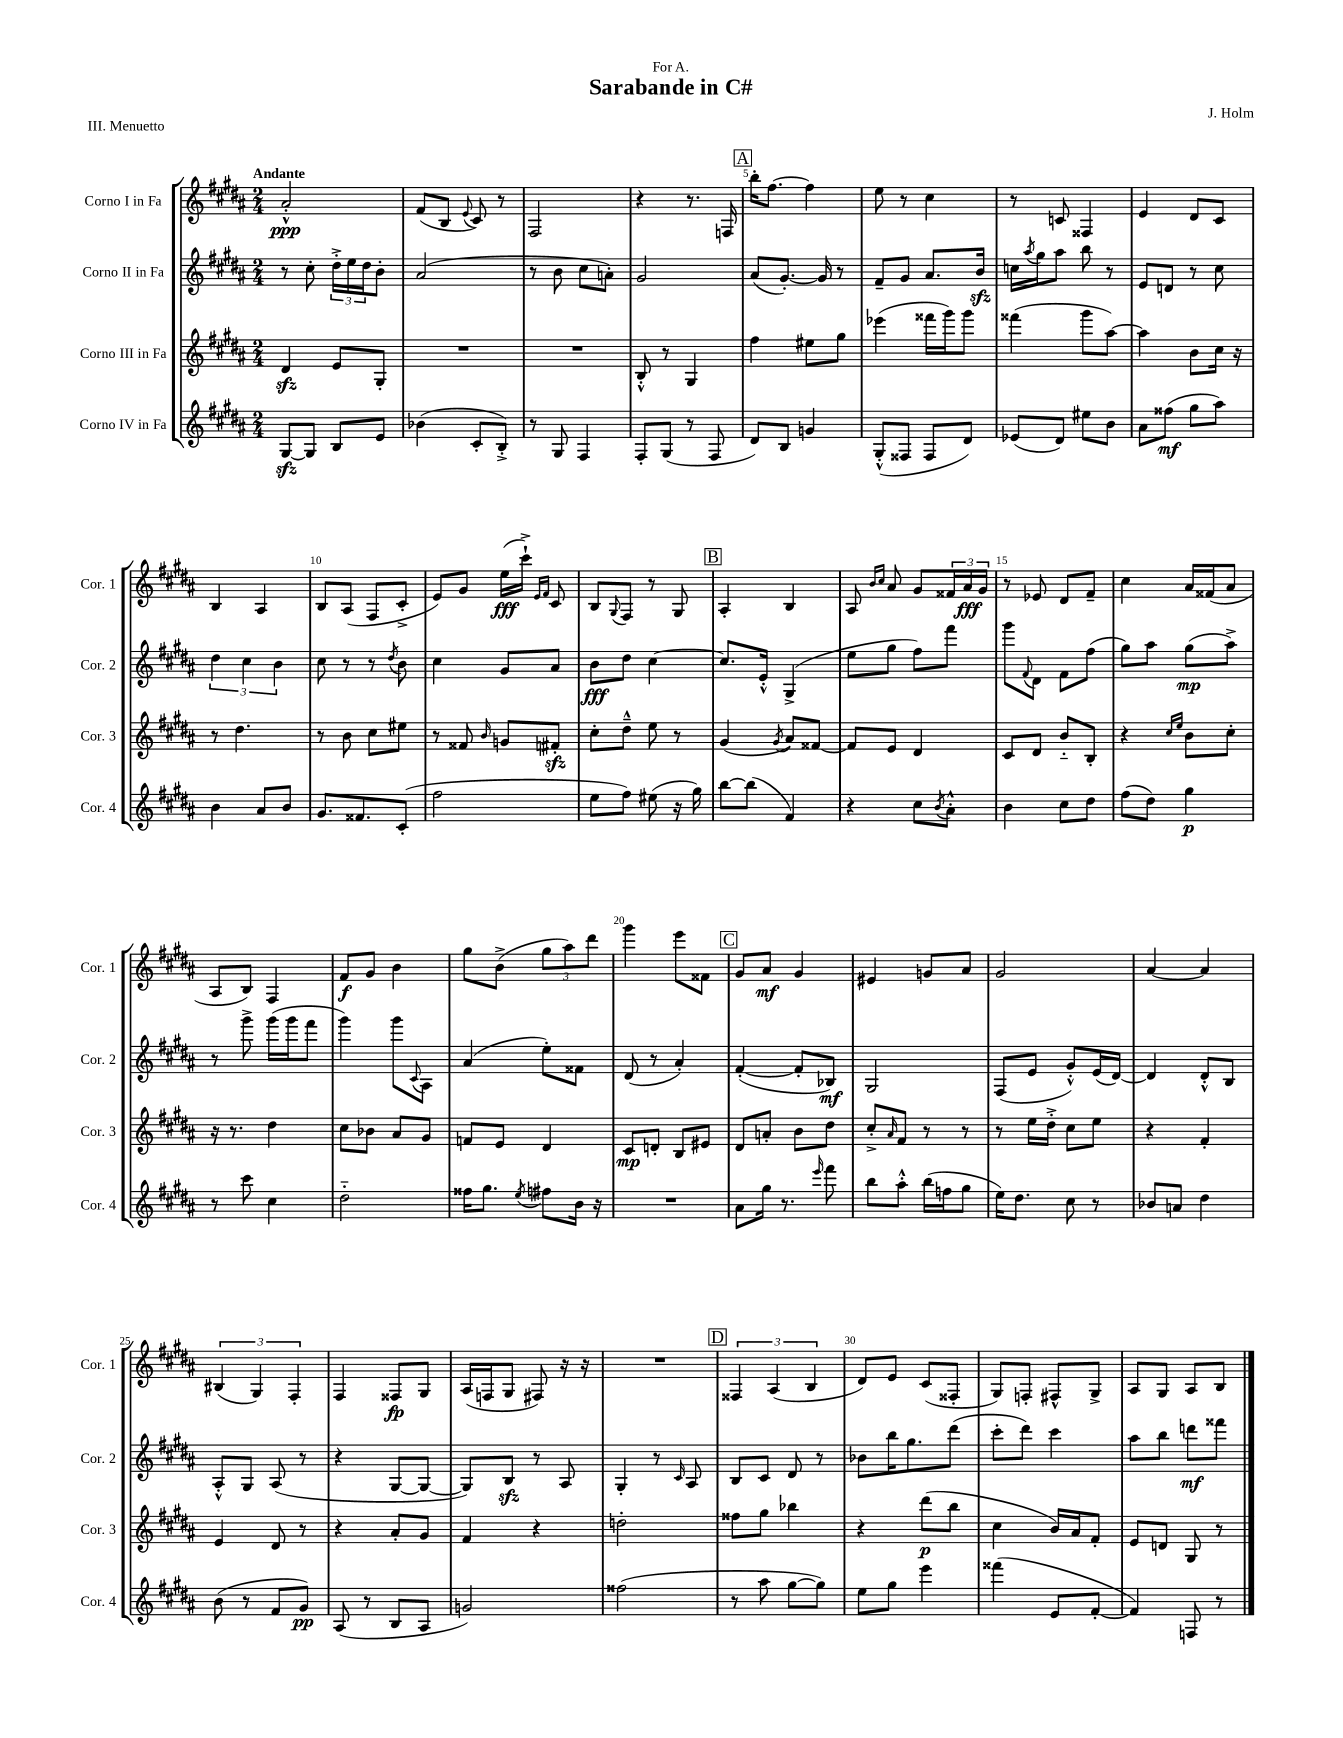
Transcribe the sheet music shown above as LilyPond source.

\header { title = "Sarabande in C#" composer = "J. Holm" dedication = "For A." piece = "III. Menuetto" }
<<
\new StaffGroup <<
\new Staff = "s0" \with { instrumentName = "Corno I in Fa" shortInstrumentName = "Cor. 1" } {
    \clef treble \key b \major \numericTimeSignature \time 2/4 \tempo "Andante"
    ais'2-.-^\ppp |
    fis'8( b8 \appoggiatura { e'8 } cis'8) r8 |
    fis2 |
    r4 r8. f16 |
    \mark \markup { \box "A" } b''16-. fis''8.~ fis''4 |
    e''8 r8 cis''4 |
    r8 c'8 fisis4 |
    e'4 dis'8 cis'8 |
    b4 ais4 |
    b8 ais8( fis8 cis'8-.-> |
    e'8) gis'8 e''16\fff( cis'''16-!->) \grace { e'16 fis'16 } cis'8 |
    b8 \appoggiatura { gis8 } fis8 r8 gis8 |
    \mark \markup { \box "B" } ais4-. b4 |
    ais8 \grace { b'16 cis''16 } ais'8 gis'8 \tuplet 3/2 { fisis'16 ais'16\fff gis'16 } |
    r8 ees'8 dis'8 fis'8-- |
    cis''4 ais'16 fisis'16( ais'8 |
    ais8 b8) fis4 |
    fis'8\f gis'8 b'4 |
    gis''8 b'8->( \tuplet 3/2 { gis''8 ais''8) dis'''8 } |
    gis'''4 e'''8 fisis'8 |
    \mark \markup { \box "C" } gis'8 ais'8\mf gis'4 |
    eis'4 g'8 ais'8 |
    gis'2 |
    ais'4~ ais'4 |
    \tuplet 3/2 { bis4( gis4) fis4-. } |
    fis4 fisis8\fp gis8 |
    ais16( f16 gis8 fis8) r16 r16 |
    R2 |
    \mark \markup { \box "D" } \tuplet 3/2 { fisis4 ais4( b4 } |
    dis'8) e'8 cis'8( fisis8-. |
    gis8) f8-. fis8-^ gis8-> |
    ais8 gis8 ais8 b8 \bar "|." |
}
\new Staff = "s1" \with { instrumentName = "Corno II in Fa" shortInstrumentName = "Cor. 2" } {
    \clef treble \key b \major \numericTimeSignature \time 2/4
    r8 cis''8-. \tuplet 3/2 { dis''16-.-> e''16 dis''16 } b'8-. |
    ais'2( |
    r8 b'8 cis''8 a'8-.) |
    gis'2 |
    \mark \markup { \box "A" } ais'8( gis'8.~-.) gis'16 r8 |
    fis'8-- gis'8 ais'8. b'16\sfz |
    c''16 \acciaccatura { ais''8 } gis''16 ais''8 b''8 r8 |
    e'8 d'8 r8 cis''8 |
    \tuplet 3/2 { dis''4 cis''4 b'4 } |
    cis''8 r8 r8 \acciaccatura { dis''8 } b'8 |
    cis''4 gis'8 ais'8 |
    b'8\fff dis''8 cis''4~ |
    \mark \markup { \box "B" } cis''8. e'16-.-^ gis4->( |
    e''8 gis''8 fis''8) fis'''8 |
    gis'''8 \appoggiatura { fis'8 } dis'8 fis'8 fis''8( |
    gis''8) ais''8 gis''8\mp( ais''8->) |
    r8 gis'''8-> gis'''16( gis'''16 fis'''8 |
    gis'''4) gis'''8 \appoggiatura { cis'8 } ais8 |
    ais'4( e''8-.) fisis'8 |
    dis'8( r8 ais'4-.) |
    \mark \markup { \box "C" } fis'4~-.( fis'8-. bes8\mf) |
    gis2 |
    fis8( e'8 gis'8-.-^) e'16( dis'16~) |
    dis'4 dis'8-.-^ b8 |
    ais8-.-^ gis8 ais8( r8 |
    r4 gis8~ gis8~ |
    gis8) b8\sfz r8 ais8 |
    gis4-. r8 \grace { cis'16 } ais8 |
    \mark \markup { \box "D" } b8 cis'8 dis'8 r8 |
    bes'8 b''16 gis''8. dis'''8( |
    cis'''8-. dis'''8) cis'''4 |
    ais''8 b''8 d'''8\mf fisis'''8 \bar "|." |
}
\new Staff = "s2" \with { instrumentName = "Corno III in Fa" shortInstrumentName = "Cor. 3" } {
    \clef treble \key b \major \numericTimeSignature \time 2/4
    dis'4\sfz e'8 gis8-. |
    R2 |
    R2 |
    b8-.-^ r8 gis4 |
    \mark \markup { \box "A" } fis''4 eis''8 gis''8 |
    ees'''4( fisis'''16 gis'''16) gis'''8 |
    fisis'''4( gis'''8 ais''8~) |
    ais''4 b'8 cis''16 r16 |
    r8 dis''4. |
    r8 b'8 cis''8 eis''8 |
    r8 fisis'8 \grace { b'16 } g'8 fis'8-.\sfz |
    cis''8-. dis''8---^ e''8 r8 |
    \mark \markup { \box "B" } gis'4( \acciaccatura { gis'8 } ais'8) fisis'8~ |
    fisis'8 e'8 dis'4 |
    cis'8 dis'8 b'8-_ b8-. |
    r4 \grace { cis''16 e''16 } b'8 cis''8-. |
    r16 r8. dis''4 |
    cis''8 bes'8 ais'8 gis'8 |
    f'8 e'8 dis'4 |
    cis'8\mp d'8-. b8 eis'8 |
    \mark \markup { \box "C" } dis'8 a'8-. b'8 dis''8 |
    cis''8-.-> \grace { ais'16 } fis'8 r8 r8 |
    r8 e''16 dis''16-.-> cis''8 e''8 |
    r4 fis'4-. |
    e'4 dis'8 r8 |
    r4 ais'8-. gis'8 |
    fis'4 r4 |
    d''2-. |
    \mark \markup { \box "D" } fisis''8 gis''8 bes''4 |
    r4 dis'''8\p( b''8 |
    cis''4 b'16) ais'16 fis'8-. |
    e'8 d'8 gis8 r8 \bar "|." |
}
\new Staff = "s3" \with { instrumentName = "Corno IV in Fa" shortInstrumentName = "Cor. 4" } {
    \clef treble \key b \major \numericTimeSignature \time 2/4
    gis8~\sfz gis8 b8 e'8 |
    bes'4( cis'8-. b8-.->) |
    r8 gis8 fis4 |
    fis8-. gis8( r8 fis8 |
    \mark \markup { \box "A" } dis'8) b8 g'4 |
    gis8-.-^( fisis8 fisis8 dis'8) |
    ees'8( dis'8) eis''8 b'8 |
    ais'8 fisis''8\mf( gis''8 ais''8) |
    b'4 ais'8 b'8 |
    gis'8. fisis'8. cis'8-.( |
    fis''2 |
    e''8 fis''8) eis''8( r16 gis''16) |
    \mark \markup { \box "B" } b''8~ b''8( fis'4) |
    r4 cis''8 \acciaccatura { b'8 } ais'8-.-^ |
    b'4 cis''8 dis''8 |
    fis''8( dis''8) gis''4\p |
    r8 cis'''8 cis''4 |
    dis''2-_ |
    fisis''16 gis''8. \acciaccatura { e''8 } fis''8 b'16 r16 |
    R2 |
    \mark \markup { \box "C" } ais'8 gis''16 r8. \grace { e'''16 } fis'''8 |
    b''8 ais''8-.-^ b''16( f''16 gis''8 |
    e''16) dis''8. cis''8 r8 |
    bes'8 a'8 dis''4 |
    b'8( r8 fis'8 gis'8\pp) |
    ais8( r8 b8 ais8 |
    g'2) |
    fisis''2( |
    \mark \markup { \box "D" } r8 ais''8 gis''8~ gis''8) |
    e''8 gis''8 e'''4 |
    fisis'''4( e'8 fis'8~-. |
    fis'4) f8 r8 \bar "|." |
}
>>
>>
\layout { \context { \Score \override BarNumber.break-visibility = ##(#f #t #t) barNumberVisibility = #(every-nth-bar-number-visible 5) } }
